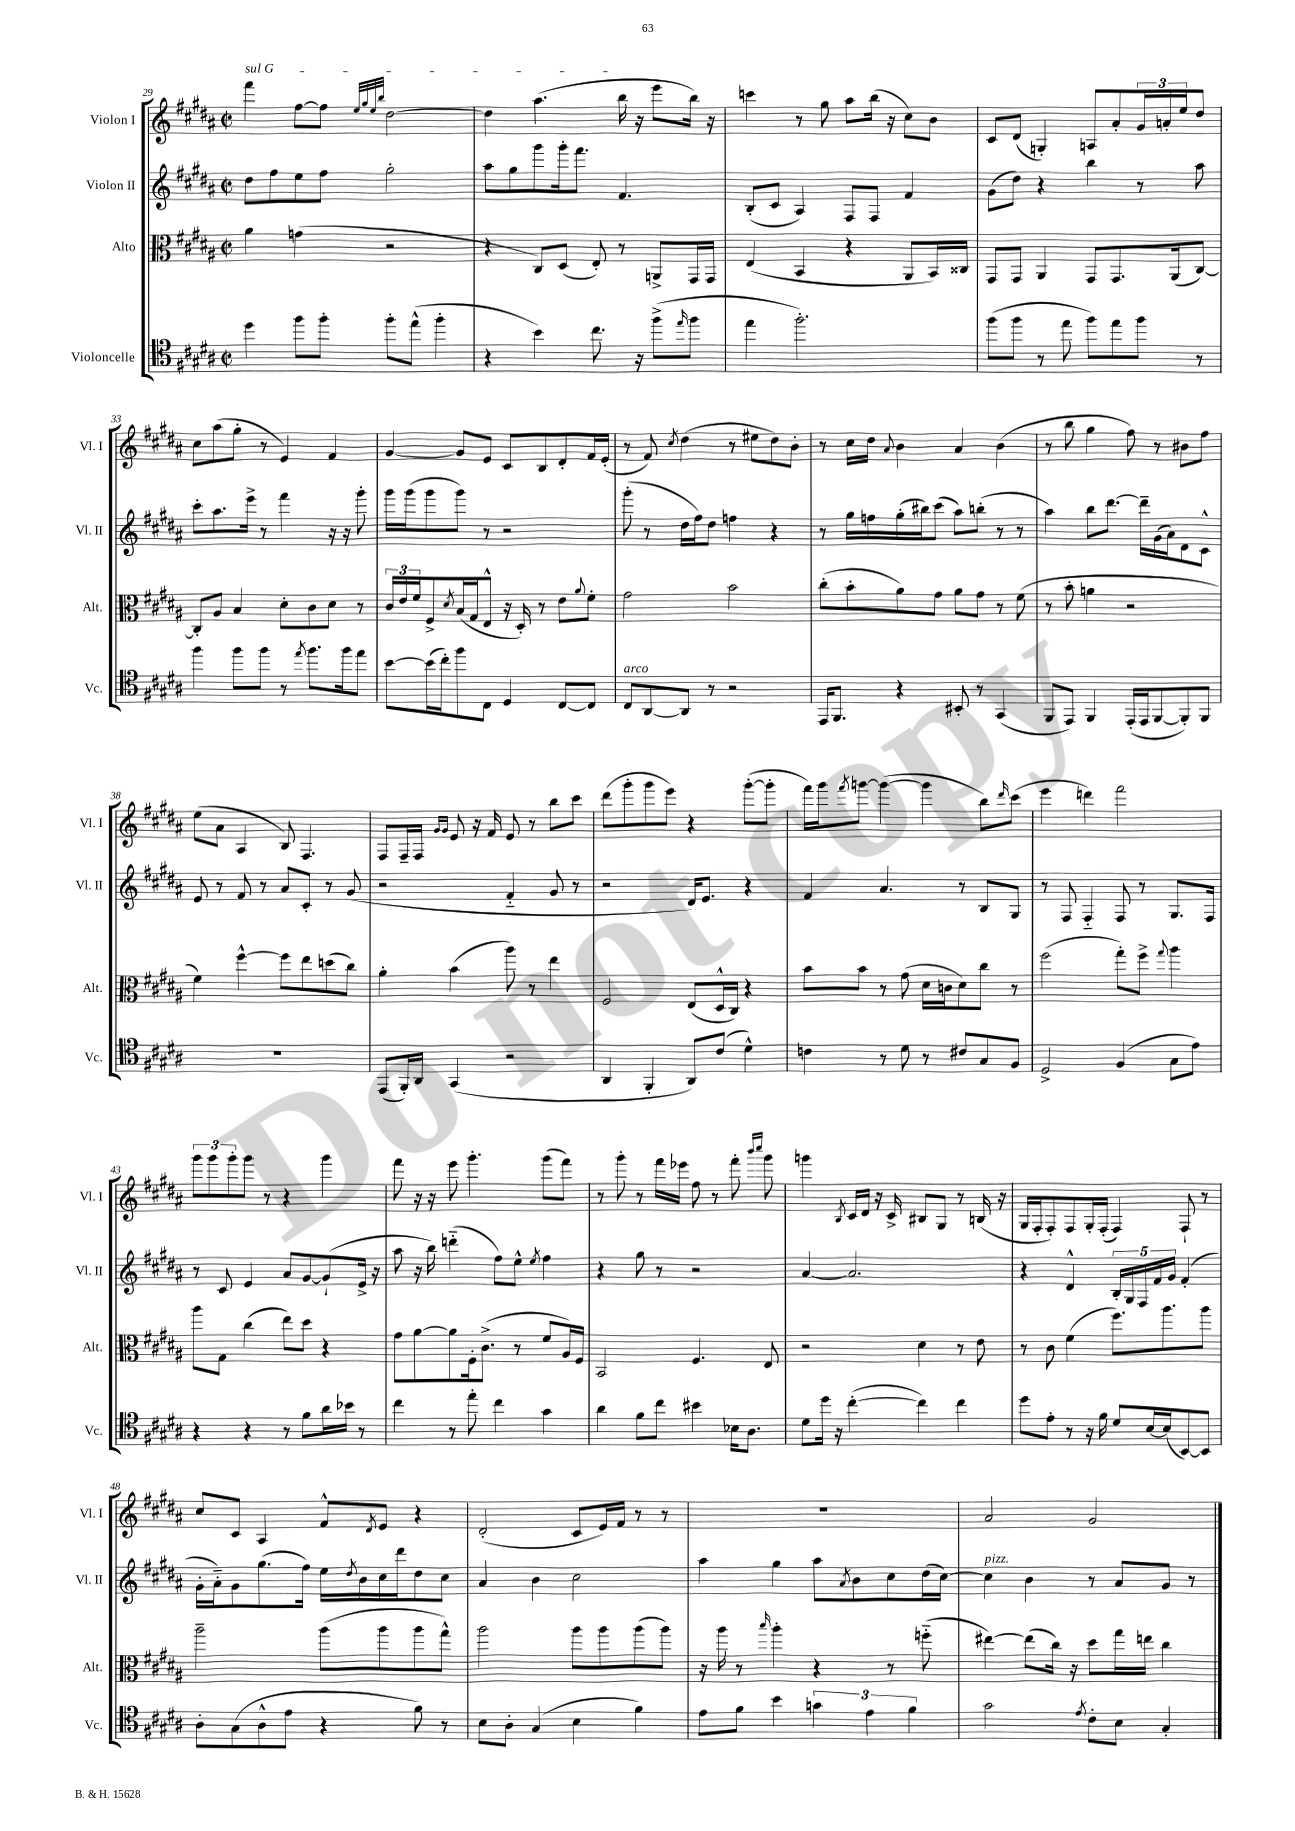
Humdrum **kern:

**kern	**kern	**kern	**kern
*staff4	*staff3	*staff2	*staff1
*clefC4	*clefC3	*clefG2	*clefG2
*k[f#c#g#d#a#]	*k[f#c#g#d#a#]	*k[f#c#g#d#a#]	*k[f#c#g#d#a#]
*M2/2	*M2/2	*M2/2	*M2/2
*met(c|)	*met(c|)	*met(c|)	*met(c|)
4dd#	4a#	8dd#	4fff#
.	.	8ff#	.
8ff#	(4g	8ee	[8ff#
8ff#'	.	8ff#	8ff#]
.	.	.	32qqee
.	.	.	32qqgg#
.	.	.	32qqee
.	.	.	32qqbb
8ff#'	2r	2gg#'	[2dd#
(8ee^^	.	.	.
4ff#'	.	.	.
=	=	=	=
4r	4r	8aa#	4dd#]
.	.	8gg#	.
4b)	8C#)	8ggg#	(4.aa#
.	(8D#	16ggg#'	.
.	.	8.fff#	.
8.cc#	8E')	.	.
.	8r	4.f#	16bb
16r	.	.	16r
(8ff#^	8AA^	.	8eee
16qqee	.	.	.
8ff#	16GG#	.	16bb)
.	16GG#	.	16r
=	=	=	=
4ee	(4E	(8B'	4ccc
.	.	8c#	.
2.ff#')	4BB	4A#)	8r
.	.	.	8gg#
.	4r	8F#	8aa#
.	.	8F#	(16bb
.	.	.	16r
.	8AA#	4f#	8cc#)
.	16BB)	.	8b
.	16C##	.	.
=	=	=	=
(8ff#	8GG#	(8g#	8c#
8ff#	8GG#	8dd#)	(8d#
8r	4AA#	4r	4G')
8ee	.	.	.
8ff#)	8GG#	4bb	8A
8ee	8.GG#	.	8a#'
8ff#	.	8r	24g#
.	.	.	24a'
.	(16AA#	.	.
.	.	.	24ee
8r	[8C#)	8aa#	8dd#
=	=	=	=
4ff#	8C#']	8ccc#'	8cc#
.	8A#	8.aa#	(8aa#
8ff#	4B	.	8gg#'
.	.	16eee^	.
8ff#	.	8r	8r
8r	8d#'	4fff#	4e)
8qee	.	.	.
8.ff#	8c#	.	.
.	8d#	16r	4f#
16ff#	.	16r	.
8ee	8r	8ggg#'	.
=	=	=	=
[8b	24c#	16ggg#	[4g#
.	24e	.	.
.	.	(16ggg#	.
.	24f#	.	.
(16b]	8F#^	8ggg#	.
16cc#')	.	.	.
.	8qd#	.	.
8ff#	(16B	8ggg#)	8g#]
.	16G#	.	.
8C#	8E^^	8r	8e
4D#	16r	2r	8c#
.	16D#')	.	.
.	8r	.	8B
[8C#	8e	.	8d#'
.	8qqa#	.	.
8C#]	8f#'	.	16f#
.	.	.	(16e'
=	=	=	=
8C#	2g#	(8ggg#'	8r
[8AA#	.	8r	8f#)
.	.	.	8qcc#
8AA#]	.	16dd#	(4dd#
.	.	16ff#)	.
8r	.	8dd#	.
2r	2b	4ff	8r
.	.	.	8ee#
.	.	4r	8dd#)
.	.	.	8b'
=	=	=	=
16EE	(8cc#'	8r	8r
8.FF#	.	.	.
.	8b'	16gg#	16cc#
.	.	16ff	16dd#
.	.	.	8qqa#
4r	8a#)	(16gg#'	4b
.	.	16bb#)	.
.	8g#	(8ccc#	.
8BB#'	8a#	8aa#)	4a#
8r	8g#	(8bb'	.
(4GG#	8r	8r	(4b
.	(8f#	8r	.
=	=	=	=
8FF#	8r	4aa#)	8r
8EE)	8b'	.	8bb
4FF#	4a	8bb	4gg#
.	.	[8.ddd#	.
(16EE'	2r	.	8ff#)
16EE	.	16ddd#~]	.
[8FF#	.	(16g#	8r
.	.	16a#)	.
8FF#'])	.	8d#	8b#
8FF#	.	8c#^^	8ff#
=	=	=	=
1r	4f#)	8e	(8ee
.	.	8r	8a#
.	[4ff#^^	8f#	4A#
.	.	8r	.
.	8ff#]	8a#	8B)
.	8ee	8c#'	4.F#
.	(8dd	8r	.
.	8cc#)	(8g#	.
=	=	=	=
(8EE	4a#'	2r	8F#
16FF#')	.	.	16F#~
16AA#	.	.	16F#
.	.	.	16qqg#
.	.	.	16qqg#
(4GG#	(4b	.	8e
.	.	.	16r
.	.	.	16f#
2r	8aa#)	4f#'~	8e
.	8r	.	8r
.	4ee	8g#	8bb
.	.	8r	8ccc#
=	=	=	=
4AA#	2F#	2r	(8ddd#
.	.	.	8ggg#'
4FF#'	.	.	8ggg#
.	.	.	8eee)
8AA#)	(8E	16d#)	4r
.	.	8.e	.
(8c#	16D#^^	.	.
.	16C#)	.	.
4d#^^)	4r	4r	([8ggg#'
.	.	.	8ggg#']
=	=	=	=
4c	8b	4f#	16fff#)
.	.	.	16ggg#
.	.	.	8qfff#
.	8b	.	[8ggg
8r	8r	4.a#	(4ggg_
8d#	(8g#	.	.
8r	16d#	.	4ggg]
.	16c	.	.
8c#	8d#)	8r	.
8G#	8cc#	8B	8bb)
.	.	.	16qqddd#
8F#	8r	8G#	(8ccc#
=	=	=	=
2D#^	(2ff#	8r	4eee
.	.	8F#	.
.	.	4F#'~	4ddd)
(4F#	8gg#')	8F#	2fff#
.	8ff#^	8r	.
.	8qqgg#	.	.
8G#	4aa#	8.G#	.
8e)	.	.	.
.	.	16F#	.
=	=	=	=
4r	8aa#	8r	12ggg#
.	.	.	12ggg#
.	8G#	8c#	.
.	.	.	12ggg#'
4r	(4cc#	4e	8ggg#
.	.	.	8r
8r	8ee)	8a#	4r
8f#	8dd#	[8g#	.
16a#	4r	(8g#`]	4ggg#
16b-	.	.	.
8r	.	16e^	.
.	.	16r	.
=	=	=	=
4cc#	8g#	8aa#	8fff#
.	[8a#	16r	16r
.	.	16bb)	16r
8r	8a#]	(4ddd'~	8eee
8ee'	16F#'	.	4.ggg#'
.	(8.c#^	.	.
4cc#	.	8ff#)	.
.	8r	8ee^^	.
.	.	8qee	.
4g#	8f#	4ff#	(8ggg#
.	16A#)	.	8fff#)
.	16F#	.	.
=	=	=	=
4a#	2BB	4r	8r
.	.	.	8ggg#'
8f#	.	8gg#	8r
8cc#	.	8r	16fff#
.	.	.	16eee-
4b#	4.F#	2r	8ff#
.	.	.	8r
16B-	.	.	8fff#'
8.A#	.	.	.
.	.	.	16qqbbb
.	.	.	16qqcccc#
.	8E	.	8ggg#
=	=	=	=
8d#	2r	[4a#	4ggg
16dd#	.	.	.
16r	.	.	.
.	.	.	8qB
([4cc#'	.	2.a#]	16c#
.	.	.	16d#
.	.	.	16r
.	.	.	16c#^
4cc#])	4d#	.	8B#
.	.	.	8G#
4cc#	8r	.	8r
.	8e	.	(16B
.	.	.	16r
=	=	=	=
8dd#	8r	4r	16G#
.	.	.	16F#'
8e'	8c#	.	8F#')
8r	(4f#	4d#^^	8F#
16r	.	.	16G#'
16f#	.	.	(16F#'
8d#	8.ff#)	20B'	4F#)
.	.	20G#	.
.	.	20F#	.
[16B	.	.	.
.	.	20f#	.
(16B]	8.aa#	.	.
.	.	20g#	.
[8BB)	.	(4f#'	8F#`
8BB]	8aa#	.	8r
=	=	=	=
8A#'	2aa#~	16g#'	8cc#
.	.	16a#'~)	.
(8G#	.	8g#	8c#
8A#^^	.	(8.gg#	4A#
8e	.	.	.
.	.	16ff#)	.
4r	(8aa#	16ee	8f#^^
.	.	8qdd#	.
.	.	16b	.
.	.	.	8qd#
.	8aa#	16cc#	8e
.	.	16ddd#	.
8f#)	8aa#	8dd#	4r
8r	8gg#^^)	8cc#	.
=	=	=	=
8B	2aa#	4a#	(2d#'
8A#'	.	.	.
(4G#	.	4b	.
4B	8aa#	2cc#	8c#
.	8aa#	.	16e)
.	.	.	16f#
4f#)	(8aa#	.	8r
.	8aa#)	.	8r
=	=	=	=
8e	16r	4aa#	1r
.	16aa#	.	.
8f#	8r	.	.
.	16qqbb	.	.
4b	4aa#'	4gg#	.
6g	4r	8aa#	.
.	.	8qa#	.
.	.	8b	.
6e	.	.	.
.	8r	8cc#	.
6f#	.	.	.
.	(8ff'~	(16dd#	.
.	.	[16cc#)	.
=	=	=	=
2g#	[4ee#)	4cc#]	2a#
.	(8ee#]	4b	.
.	16cc#)	.	.
.	16r	.	.
8qe	.	.	.
8c#'	8dd#	8r	2g#
8B	16gg#	8a#	.
.	16ee	.	.
4G#'	4cc#	8g#	.
.	.	8r	.
==	==	==	==
*-	*-	*-	*-
